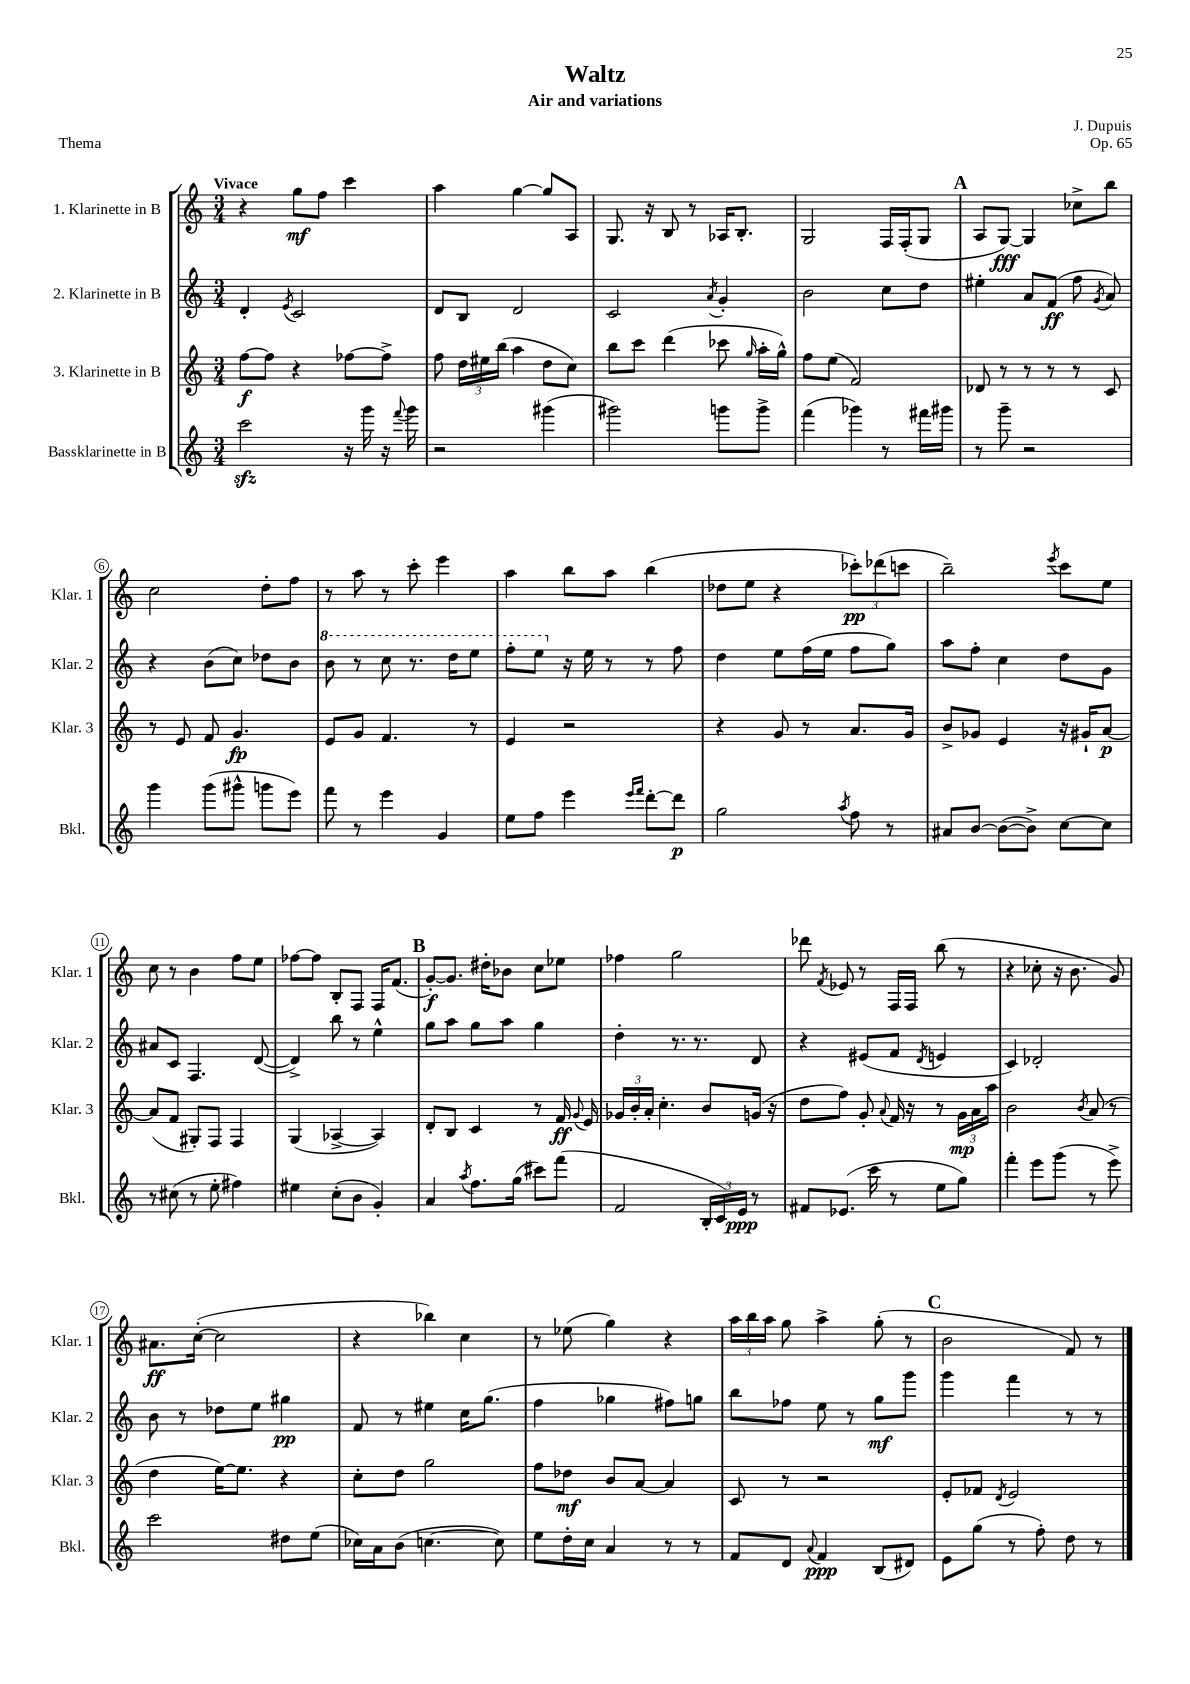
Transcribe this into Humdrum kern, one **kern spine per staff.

**kern	**dynam	**kern	**dynam	**kern	**dynam	**kern	**dynam
*part4	*part4	*part3	*part3	*part2	*part2	*part1	*part1
*staff4	*staff4	*staff3	*staff3	*staff2	*staff2	*staff1	*staff1
*I"Bassklarinette in B	*	*I"3. Klarinette in B	*	*I"2. Klarinette in B	*	*I"1. Klarinette in B	*
*I'Bkl.	*	*I'Klar. 3	*	*I'Klar. 2	*	*I'Klar. 1	*
*clefG2	*	*clefG2	*	*clefG2	*	*clefG2	*
*k[]	*	*k[]	*	*k[]	*	*k[]	*
*M3/4	*	*M3/4	*	*M3/4	*	*M3/4	*
=1	=1	=1	=1	=1	=1	=1	=1
!	!	!	!	!	!	!LO:TX:a:B:t=Vivace	!
2ccczz\	.	[8ff\L	f	4d'/	.	4r	.
.	.	8ff\J]	.	.	.	.	.
.	.	.	.	8qe/	.	.	.
.	.	4r	.	2c/	.	8gg\L	mf
.	.	.	.	.	.	8ff\J	.
16r	.	[8ff-X\L	.	.	.	4ccc\	.
16ggg\	.	.	.	.	.	.	.
16r	.	8ff-^\J]	.	.	.	.	.
8qqfff/	.	.	.	.	.	.	.
16ggg\	.	.	.	.	.	.	.
=2	=2	=2	=2	=2	=2	=2	=2
2r	.	8ff\	.	8d/L	.	4aa\	.
.	.	24dd\LL	.	8B/J	.	.	.
.	.	24ee#X\	.	.	.	.	.
.	.	(24bb\JJ	.	.	.	.	.
.	.	4aa\	.	2d/	.	[4gg\	.
(4ggg#X\	.	8dd\L	.	.	.	8gg/L]	.
.	.	8cc\J)	.	.	.	8A/J	.
=3	=3	=3	=3	=3	=3	=3	=3
2ggg#X\)	.	8bb\L	.	2c/	.	8.G/	.
.	.	8ccc\J	.	.	.	.	.
.	.	.	.	.	.	16r	.
.	.	(4ddd\	.	.	.	8B/	.
.	.	.	.	.	.	8r	.
.	.	.	.	8qa/	.	.	.
8gggn\L	.	8ccc-X\	.	4g'/	.	16A-X/KL	.
.	.	.	.	.	.	8.B'/J	.
.	.	16qqgg/	.	.	.	.	.
8ggg^\J	.	16aa'\LL	.	.	.	.	.
.	.	16gg^^\JJ)	.	.	.	.	.
=4	=4	=4	=4	=4	=4	=4	=4
(4fff\	.	8ff\L	.	2b\	.	2G/	.
.	.	(8ee\J	.	.	.	.	.
4ggg-X\)	.	2f/)	.	.	.	.	.
8r	.	.	.	8cc\L	.	16F/LL	.
.	.	.	.	.	.	(16F'/J	.
16fff#X\LL	.	.	.	8dd\J	.	8G/J	.
16ggg#X\JJ	.	.	.	.	.	.	.
!!LO:REH:place=s1:t=A
=5	=5	=5	=5	=5	=5	=5	=5
8r	.	8d-X/	.	4ee#X'\	.	8A/L	.
8ggg~\	.	8r	.	.	.	[8G/J)	fff
2r	.	8r	.	8a/L	.	4G/]	.
.	.	8r	.	(8f/J	ff	.	.
.	.	8r	.	8ff\	.	8cc-X^\L	.
.	.	.	.	8qg/	.	.	.
.	.	8c/	.	8a/)	.	8bb\J	.
!!LO:LB:g=z
=6	=6	=6	=6	=6	=6	=6	=6
4ggg\	.	8r	.	4r	.	2cc\	.
.	.	8e/	.	.	.	.	.
(8ggg\L	.	8f/	.	(8b\L	.	.	.
8ggg#X^^\J	.	4.g/	fp	8cc\J)	.	.	.
8gggn\L	.	.	.	8dd-X\L	.	8dd'\L	.
8eee\J)	.	.	.	8b\J	.	8ff\J	.
=7	=7	=7	=7	=7	=7	=7	=7
*	*	*	*	*8va	*	*	*
8fff\	.	8e/L	.	8bb\	.	8r	.
8r	.	8g/J	.	8r	.	8aa\	.
4eee\	.	4.f/	.	8ccc\	.	8r	.
.	.	.	.	8.r	.	8ccc'\	.
4g/	.	.	.	.	.	4eee\	.
.	.	.	.	16ddd\KL	.	.	.
.	.	8r	.	8eee\J	.	.	.
=8	=8	=8	=8	=8	=8	=8	=8
8ee\L	.	4e/	.	8fff'\L	.	4aa\	.
8ff\J	.	.	.	8eee\J	.	.	.
*	*	*	*	*X8va	*	*	*
4eee\	.	2r	.	16r	.	8bb\L	.
.	.	.	.	16ee\	.	.	.
.	.	.	.	8r	.	8aa\J	.
16qqeee/LL	.	.	.	.	.	.	.
16qqfff/JJ	.	.	.	.	.	.	.
[8ddd'\L	.	.	.	8r	.	(4bb\	.
8ddd\J]	p	.	.	8ff\	.	.	.
=9	=9	=9	=9	=9	=9	=9	=9
2gg\	.	4r	.	4dd\	.	8dd-X\L	.
.	.	.	.	.	.	8ee\J	.
.	.	8g/	.	8ee\L	.	4r	.
.	.	8r	.	(16ff\L	.	.	.
.	.	.	.	16ee\JJ	.	.	.
8qaa/	.	.	.	.	.	.	.
8ff\	.	8.a/L	.	8ff\L	.	12ccc-X'\L)	pp
.	.	.	.	.	.	(12ddd-X\	.
8r	.	.	.	8gg\J)	.	.	.
.	.	.	.	.	.	12cccn\J	.
.	.	16g/Jk	.	.	.	.	.
=10	=10	=10	=10	=10	=10	=10	=10
8a#X/L	.	8b^/L	.	8aa\L	.	2bb~\)	.
[8b/J	.	8g-X/J	.	8ff'\J	.	.	.
(8b\L_	.	4e/	.	4cc\	.	.	.
8b^\J])	.	.	.	.	.	.	.
.	.	.	.	.	.	8qeee/	.
[8cc\L	.	16r	.	8dd\L	.	8ccc\L	.
.	.	16g#X`/KL	.	.	.	.	.
8cc\J]	.	[8a/J	p	8g\J	.	8ee\J	.
!!LO:LB:g=z
=11	=11	=11	=11	=11	=11	=11	=11
8r	.	(8a/L]	.	8a#X/L	.	8cc\	.
(8cc#X\	.	8f/J	.	8c/J	.	8r	.
8r	.	8G#X'/L)	.	4.F/	.	4b\	.
8ee'\	.	8F/J	.	.	.	.	.
4ff#X\)	.	4F/	.	.	.	8ff\L	.
.	.	.	.	([8d/	.	8ee\J	.
=12	=12	=12	=12	=12	=12	=12	=12
4ee#X\	.	(4G/	.	4d^/])	.	[8ff-X\L	.
.	.	.	.	.	.	8ff-\J]	.
(8cc'\L	.	[4A-X^/	.	8bb\	.	8B'/L	.
8b\J	.	.	.	8r	.	8F/J	.
4g'/)	.	4A-/])	.	4ee^^\	.	16F/KL	.
.	.	.	.	.	.	(8.f/J	.
!!LO:REH:place=s1:t=B
=13	=13	=13	=13	=13	=13	=13	=13
4a/	.	8d'/L	.	8gg\L	.	[8g'/L)	f
.	.	8B/J	.	8aa\J	.	8.g/J]	.
8qaa/	.	.	.	.	.	.	.
8.ff\L	.	4c/	.	8gg\L	.	.	.
.	.	.	.	.	.	16dd#X'\KL	.
.	.	.	.	8aa\J	.	8b-X\J	.
(16gg\Jk	.	.	.	.	.	.	.
8ccc#X\L)	.	8r	.	4gg\	.	8cc\L	.
(8fff\J	.	16f/	ff	.	.	8ee-X\J	.
.	.	8qqg/	.	.	.	.	.
.	.	16e/	.	.	.	.	.
=14	=14	=14	=14	=14	=14	=14	=14
2f/	.	24g-X/LL	.	4dd'\	.	4ff-X\	.
.	.	24b'/	.	.	.	.	.
.	.	24a'/JJ	.	.	.	.	.
.	.	4.cc'\	.	.	.	.	.
.	.	.	.	8.r	.	2gg\	.
.	.	.	.	8.r	.	.	.
24B'/LL	.	8b/L	.	.	.	.	.
24c/)	.	.	.	.	.	.	.
24e/JJ	ppp	.	.	.	.	.	.
8r	.	(16gn/Jk	.	8d/	.	.	.
.	.	16r	.	.	.	.	.
=15	=15	=15	=15	=15	=15	=15	=15
8f#X/L	.	8dd\L	.	4r	.	8ddd-X\	.
.	.	.	.	.	.	8qf/	.
(8.e-X/J	.	8ff\J)	.	.	.	8e-X/	.
.	.	8g'/	.	(8e#X/L	.	8r	.
16ccc\	.	.	.	.	.	.	.
.	.	8qqa/	.	.	.	.	.
8r	.	16f/	.	8f/J	.	16F/LL	.
.	.	16r	.	.	.	16F/JJ	.
.	.	.	.	8qd/	.	.	.
8ee\L	.	8r	.	4en/	.	(8bb\	.
8gg\J)	.	24g\LL	mp	.	.	8r	.
.	.	24a\	.	.	.	.	.
.	.	24aa\JJ	.	.	.	.	.
=16	=16	=16	=16	=16	=16	=16	=16
4fff'\	.	2b\	.	4c/)	.	4r	.
8eee\L	.	.	.	2d-X'/	.	8cc-X'\	.
(8ggg\J	.	.	.	.	.	16r	.
.	.	.	.	.	.	8.b\	.
.	.	8qb/	.	.	.	.	.
8r	.	(8a/	.	.	.	.	.
8eee^\)	.	8r	.	.	.	8g/)	.
!!LO:LB:g=z
=17	=17	=17	=17	=17	=17	=17	=17
2ccc\	.	4dd\	.	8b\	.	8.a#X\L	ff
.	.	.	.	8r	.	.	.
.	.	.	.	.	.	([16cc'\Jk	.
.	.	[16ee\KL)	.	8dd-X\L	.	2cc\]	.
.	.	8.ee\J]	.	.	.	.	.
.	.	.	.	8ee\J	.	.	.
8dd#X\L	.	4r	.	4gg#X\	pp	.	.
(8ee\J	.	.	.	.	.	.	.
=18	=18	=18	=18	=18	=18	=18	=18
16cc-X\LL)	.	8cc'\L	.	8f/	.	4r	.
16a\J	.	.	.	.	.	.	.
(8b\J	.	8dd\J	.	8r	.	.	.
[4.ccn\	.	2gg\	.	4ee#X\	.	4bb-X\)	.
.	.	.	.	16cc\KL	.	4cc\	.
.	.	.	.	(8.gg\J	.	.	.
8cc\])	.	.	.	.	.	.	.
=19	=19	=19	=19	=19	=19	=19	=19
8ee\L	.	8ff\L	.	4ff\	.	8r	.
16dd'\L	.	8dd-X\J	mf	.	.	(8ee-X\	.
16cc\JJ	.	.	.	.	.	.	.
4a/	.	8b/L	.	4gg-X\	.	4gg\)	.
.	.	[8a/J	.	.	.	.	.
8r	.	4a/]	.	8ff#X\L)	.	4r	.
8r	.	.	.	8ggn\J	.	.	.
=20	=20	=20	=20	=20	=20	=20	=20
8f/L	.	8c/	.	8bb\L	.	24aa\LL	.
.	.	.	.	.	.	24bb\	.
.	.	.	.	.	.	24aa\JJ	.
8d/J	.	8r	.	8ff-X\J	.	8gg\	.
8qqa/	.	.	.	.	.	.	.
4f/	ppp	2r	.	8ee\	.	4aa^\	.
.	.	.	.	8r	.	.	.
(8B/L	.	.	.	8gg\L	mf	(8gg'\	.
8d#X/J)	.	.	.	8ggg\J	.	8r	.
!!LO:REH:place=s1:t=C
=21	=21	=21	=21	=21	=21	=21	=21
8e\L	.	8e'/L	.	4ggg\	.	2b\	.
(8gg\J	.	8f-X/J	.	.	.	.	.
.	.	8qd/	.	.	.	.	.
8r	.	2e/	.	4fff\	.	.	.
8ff'\)	.	.	.	.	.	.	.
8dd\	.	.	.	8r	.	8f/)	.
8r	.	.	.	8r	.	8r	.
==	==	==	==	==	==	==	==
*-	*-	*-	*-	*-	*-	*-	*-
